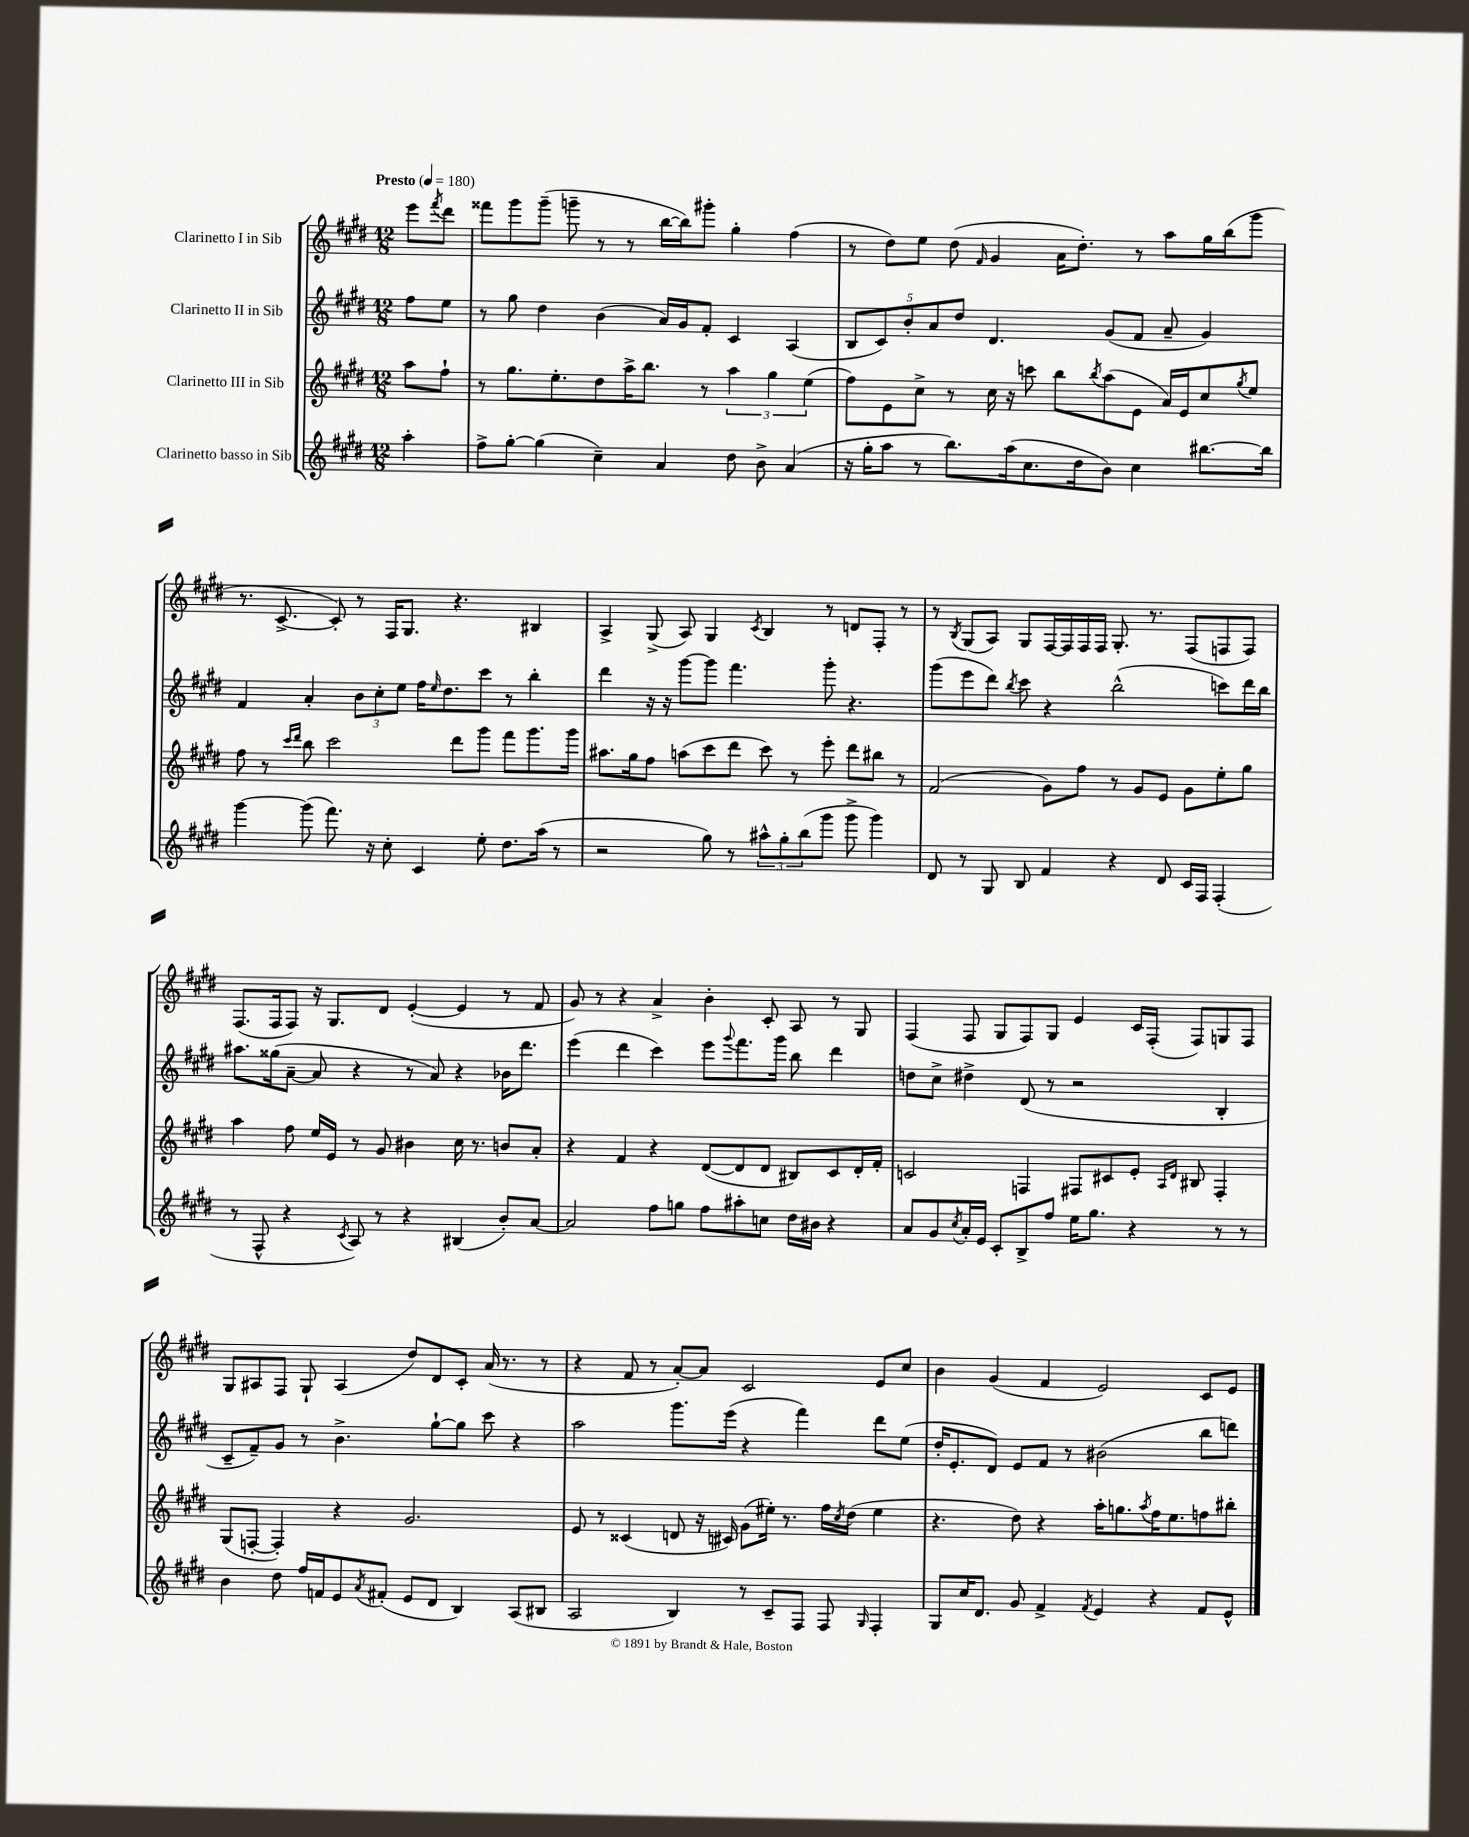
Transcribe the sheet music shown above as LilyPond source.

<<
\new StaffGroup <<
\new Staff = "s0" \with { instrumentName = "Clarinetto I in Sib" } {
    \clef treble \key e \major \numericTimeSignature \time 12/8 \partial 4 \tempo "Presto" 4 = 180
    e'''8 \acciaccatura { fis'''8 } dis'''8 |
    fisis'''8 gis'''8 gis'''8--( g'''8-- r8 r8 b''16~ b''16) gis'''8-. gis''4-. fis''4( |
    r8 dis''8) e''8 dis''8( \grace { fis'16 } gis'4 a'16 dis''8.-.) r8 a''8 gis''16 b''16( gis'''8 |
    r8. cis'8.~-> cis'8-.) r8 fis16 gis8. r4. bis4 |
    a4-> gis8->( a8) gis4 \acciaccatura { cis'8 } b4 r8 d'8 fis8-. r8 |
    r8 \acciaccatura { b8 } gis8( a8) gis8 fis16~ fis16 fis16 fis16 gis8.-. r8. fis8( f8 f8) |
    fis8.( fis16 fis8) r16 gis8. dis'8 e'4~-.( e'4 r8 fis'8 |
    gis'8) r8 r4 a'4-> b'4-. cis'8-. a8 r8 gis8 |
    fis4( fis8 gis8 fis8) gis8 e'4 cis'16 fis16-.( fis8) g8 fis8 |
    gis8 ais8 fis8 gis8-! ais4( dis''8) dis'8 cis'8-. a'16( r8. r8 |
    r4 fis'8 r8 a'8~-.) a'8 cis'2 e'8 cis''8 |
    b'4 gis'4( fis'4 e'2) cis'8 e'8 \bar "|." |
}
\new Staff = "s1" \with { instrumentName = "Clarinetto II in Sib" } {
    \clef treble \key e \major \numericTimeSignature \time 12/8 \partial 4
    fis''8 e''8 |
    r8 gis''8 dis''4 b'4( a'16) gis'16 fis'8-. cis'4 a4( |
    \tuplet 5/4 { b8 cis'8) b'8-. a'8 dis''8 } dis'4. gis'8( fis'8 a'8-- gis'4) |
    fis'4 a'4-. \tuplet 3/2 { b'8 cis''8-. e''8 } fis''16 \grace { e''16 } dis''8. cis'''8 r8 b''4-. |
    dis'''4 r16 r16 gis'''8~ gis'''8 fis'''4. gis'''8-. r4. |
    gis'''8( e'''8 dis'''8) \acciaccatura { b''8 } cis'''8 r4 b''2-^( c'''8) dis'''16 b''16 |
    ais''8. gisis''16( a'8~-- a'8 r4 r8 a'8) r4 bes'16 dis'''8. |
    e'''4( dis'''4 cis'''4) e'''8 \appoggiatura { gis'''8 } fis'''8. gis'''16 b''8 dis'''4 |
    d''8 cis''8-> dis''4-> dis'8( r8 r2 b4-. |
    cis'8-- fis'8--) gis'8 r8 b'4.-> gis''8~-! gis''8 cis'''8 r4 |
    a''2 gis'''8. e'''16( r4 fis'''4) dis'''8 e''8( |
    dis''16-. e'8.-. dis'8) e'8 fis'8 r8 bis'2( b''8 d'''8) \bar "|." |
}
\new Staff = "s2" \with { instrumentName = "Clarinetto III in Sib" } {
    \clef treble \key e \major \numericTimeSignature \time 12/8 \partial 4
    a''8 fis''8-! |
    r8 gis''8. e''8.-. dis''8 a''16-> b''8. r8 \tuplet 3/2 { a''4 gis''4 e''4( } |
    fis''8) e'8 cis''8-> r8 cis''16 r16 c'''8 b''8 \acciaccatura { b''8 } a''8( e'8 a'16) e'16 cis''8 \acciaccatura { gis''8 } e''8 |
    fis''8 r8 \grace { cis'''16 dis'''16 } b''8 cis'''2 dis'''8 gis'''8 fis'''8 gis'''8. gis'''16 |
    ais''8. gis''16 fis''8 a''8( cis'''8 dis'''8 cis'''8) r8 e'''8-. dis'''8 bis''8 r8 |
    fis'2( gis'8) fis''8 r8 gis'8 e'8 gis'8 e''8-. gis''8 |
    a''4 fis''8 e''16 e'16 r8 gis'8 bis'4 cis''16 r8. b'8 a'8-. |
    r4 fis'4 r4 dis'8~( dis'8 dis'8 bis8) cis'8 dis'16-. fis'16-. |
    c'2 f4 fis8 cis'8 e'8-. \grace { a16 dis'16 } bis8 fis4-. |
    gis8( f8~-. f4-.) r4 gis'2. |
    e'8 r8 cisis'4( d'8 r16 cis'16) gis'8( eis''16-.) r8. fis''16 \acciaccatura { cis''8 } dis''16( eis''4 |
    r4. dis''8) r4 a''16-. g''8. \acciaccatura { a''8 } fis''16 e''8. f''8 bis''8-. \bar "|." |
}
\new Staff = "s3" \with { instrumentName = "Clarinetto basso in Sib" } {
    \clef treble \key e \major \numericTimeSignature \time 12/8 \partial 4
    a''4-. |
    fis''8-> gis''8~-. gis''4( cis''4--) a'4 dis''8 b'8-> a'4( |
    r16 gis''16-. a''8 r8 b''8.) a''16( cis''8. dis''16 b'8) cis''4 bis''8.~ bis''16 |
    gis'''4~ gis'''8( fis'''8.) r16 cis''8-. cis'4 e''8-. dis''8. a''16( r8 |
    r2 gis''8) r8 \tuplet 3/2 { ais''8-^ gis''8-. b''8( } gis'''8 gis'''8-> gis'''4) |
    dis'8 r8 gis8 b8 fis'4 r4 dis'8 cis'16 fis16 fis4-.( |
    r8 fis8-^ r4 \acciaccatura { cis'8 } a8) r8 r4 bis4( b'8-.) a'8~ |
    a'2 fis''8 g''8 fis''8 ais''8-. c''8 dis''16 bis'16 r4 |
    a'8 gis'8 \acciaccatura { cis''8 } a'16-. e'16 cis'8-. b8-> fis''8 e''16 gis''8. r4 r8 r8 |
    b'4 dis''8 fis''16 f'16 e'8 \acciaccatura { a'8 } fis'8-.( e'8 dis'8 b4) a8( bis8 |
    a2 b4) r8 cis'8-- fis8 fis8 \grace { gis16 } fis4-. |
    gis8 cis''16 dis'8. gis'8 fis'4-> \acciaccatura { fis'8 } e'4 r4 fis'8 e'8-^ \bar "|." |
}
>>
>>
\layout { \context { \Score \remove "Bar_number_engraver" } }
